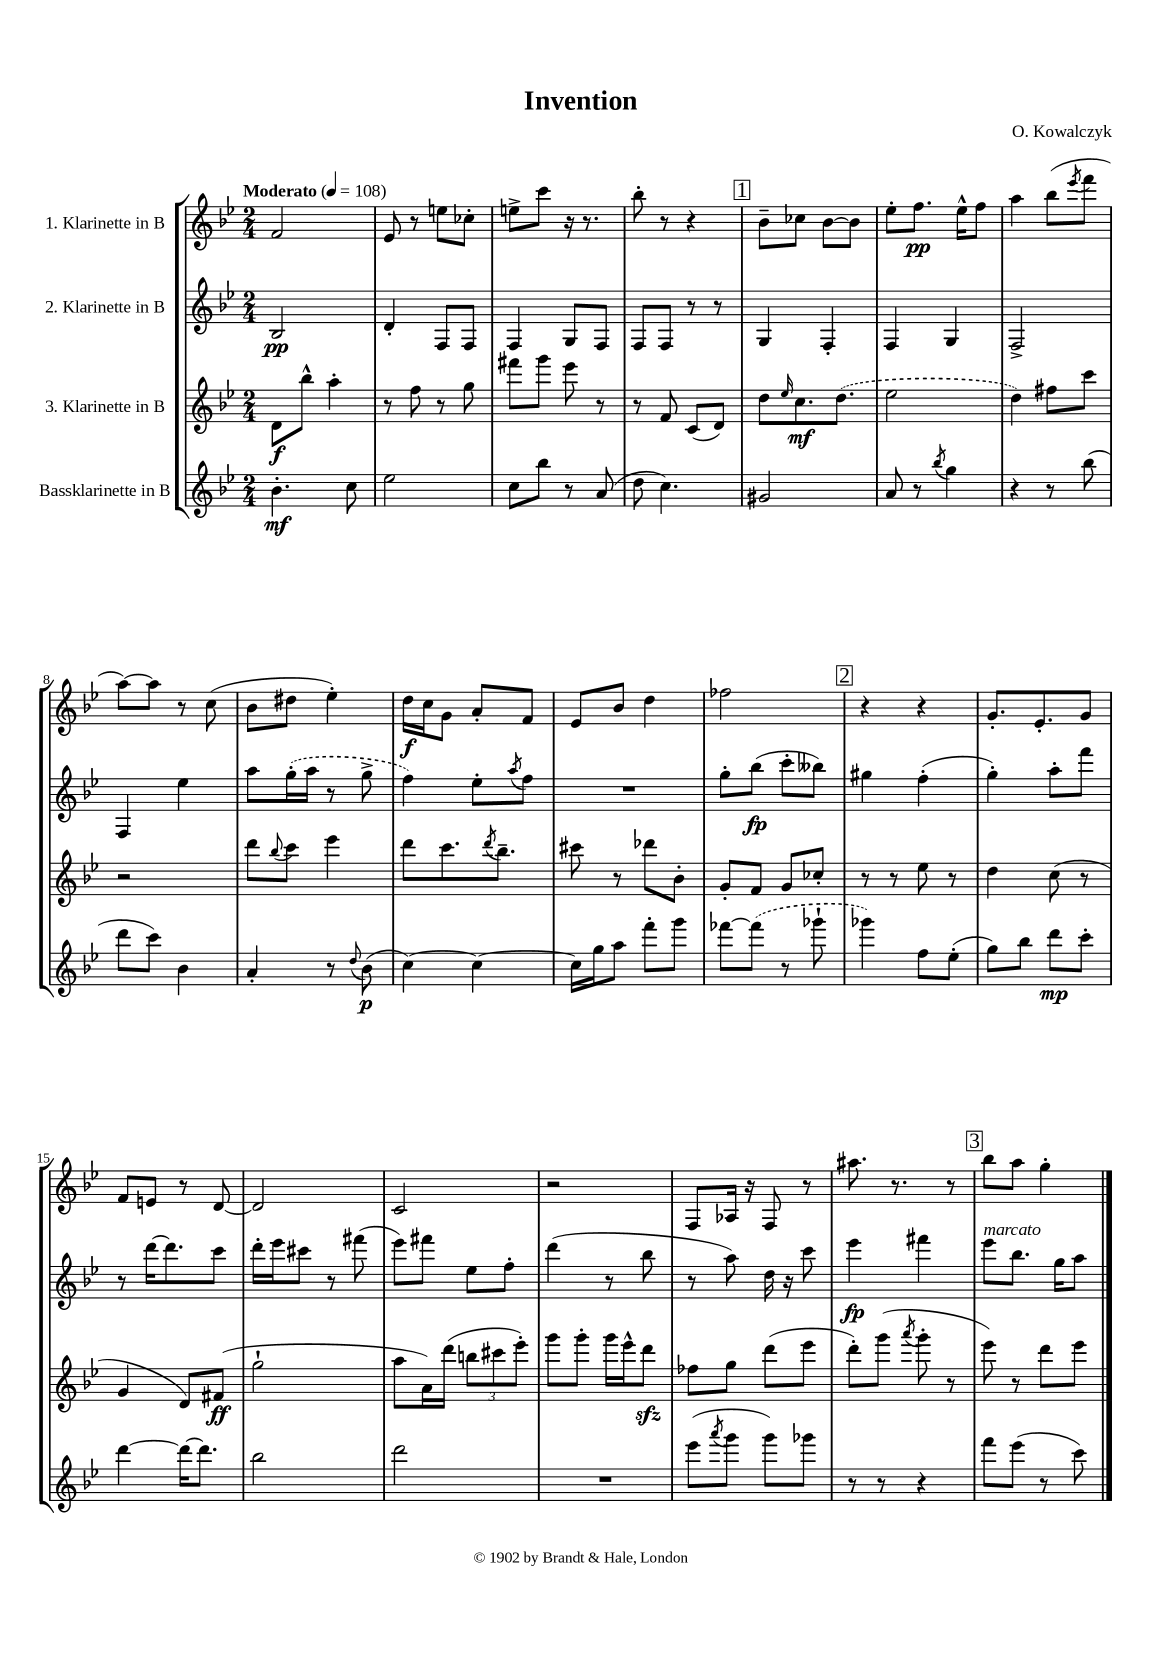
\header { title = "Invention" composer = "O. Kowalczyk" }
<<
\new StaffGroup <<
\new Staff = "s0" \with { instrumentName = "1. Klarinette in B" } {
    \clef treble \key bes \major \numericTimeSignature \time 2/4 \tempo "Moderato" 4 = 108
    f'2 |
    ees'8 r8 e''8 ces''8-. |
    e''8-> c'''8 r16 r8. |
    bes''8-. r8 r4 |
    \mark \markup { \box "1" } bes'8-- ces''8 bes'8~ bes'8 |
    ees''8-. f''8.\pp ees''16-^ f''8 |
    a''4 bes''8( \acciaccatura { ees'''8 } f'''8 |
    a''8~) a''8 r8 c''8( |
    bes'8 dis''8 ees''4-.) |
    d''16\f c''16 g'8 a'8-. f'8 |
    ees'8 bes'8 d''4 |
    fes''2 |
    \mark \markup { \box "2" } r4 r4 |
    g'8.-. ees'8.-. g'8 |
    f'8 e'8 r8 d'8~ |
    d'2 |
    c'2 |
    r2 |
    f8 aes16 r16 f8 r8 |
    ais''8. r8. r8 |
    \mark \markup { \box "3" } bes''8 a''8 g''4-. \bar "|." |
}
\new Staff = "s1" \with { instrumentName = "2. Klarinette in B" } {
    \clef treble \key bes \major \numericTimeSignature \time 2/4
    bes2\pp |
    d'4-. f8 f8 |
    f4 g8 f8 |
    f8 f8 r8 r8 |
    \mark \markup { \box "1" } g4 f4-. |
    f4 g4 |
    f2-> |
    f4 ees''4 |
    a''8 \once \slurDashed g''16-.( a''16 r8 g''8-> |
    f''4) ees''8-. \acciaccatura { a''8 } f''8 |
    R2 |
    g''8-. bes''8\fp( c'''8-. beses''8) |
    \mark \markup { \box "2" } gis''4 f''4-.( |
    g''4-.) a''8-. f'''8 |
    r8 d'''16~ d'''8. c'''8 |
    d'''16-. ees'''16 cis'''8 r8 fis'''8( |
    ees'''8) fis'''8 ees''8 f''8-. |
    d'''4( r8 bes''8 |
    r8 a''8) d''16 r16 c'''8 |
    ees'''4\fp fis'''4 |
    \mark \markup { \box "3" } ees'''8^\markup { \italic "marcato" } bes''8. g''16 a''8 \bar "|." |
}
\new Staff = "s2" \with { instrumentName = "3. Klarinette in B" } {
    \clef treble \key bes \major \numericTimeSignature \time 2/4
    d'8\f bes''8-^ a''4-. |
    r8 f''8 r8 g''8 |
    fis'''8 g'''8 ees'''8 r8 |
    r8 f'8 c'8( d'8) |
    \mark \markup { \box "1" } d''8 \grace { ees''16 } c''8.\mf \once \slurDashed d''8.( |
    ees''2 |
    d''4) fis''8 c'''8 |
    r2 |
    d'''8 \appoggiatura { bes''8 } c'''8 ees'''4 |
    d'''8 c'''8. \acciaccatura { d'''8 } bes''8.-- |
    cis'''8 r8 des'''8 bes'8-. |
    g'8-. f'8 g'8 ces''8-. |
    \mark \markup { \box "2" } r8 r8 ees''8 r8 |
    d''4 c''8( r8 |
    g'4 d'8) fis'8\ff( |
    g''2-! |
    a''8 a'16) d'''16( \tuplet 3/2 { b''8 cis'''8 ees'''8-.) } |
    g'''8 g'''8-. g'''16 ees'''16-^ d'''8\sfz |
    fes''8 g''8 d'''8( ees'''8 |
    d'''8-.) g'''8( \acciaccatura { a'''8 } g'''8-. r8 |
    \mark \markup { \box "3" } ees'''8) r8 d'''8 ees'''8 \bar "|." |
}
\new Staff = "s3" \with { instrumentName = "Bassklarinette in B" } {
    \clef treble \key bes \major \numericTimeSignature \time 2/4
    bes'4.-.\mf c''8 |
    ees''2 |
    c''8 bes''8 r8 a'8( |
    d''8 c''4.) |
    \mark \markup { \box "1" } gis'2 |
    a'8 r8 \acciaccatura { bes''8 } g''4 |
    r4 r8 bes''8( |
    d'''8 c'''8) bes'4 |
    a'4-. r8 \appoggiatura { d''8 } bes'8\p( |
    c''4~) c''4~ |
    c''16 g''16 a''8 f'''8-. g'''8 |
    fes'''8~ \once \slurDashed fes'''8( r8 ges'''8-! |
    \mark \markup { \box "2" } ges'''4) f''8 ees''8-.( |
    g''8) bes''8 d'''8\mp c'''8-. |
    d'''4~ d'''16~ d'''8. |
    bes''2 |
    d'''2 |
    R2 |
    ees'''8( \acciaccatura { a'''8 } g'''8 g'''8) ges'''8 |
    r8 r8 r4 |
    \mark \markup { \box "3" } f'''8 ees'''8( r8 c'''8) \bar "|." |
}
>>
>>
